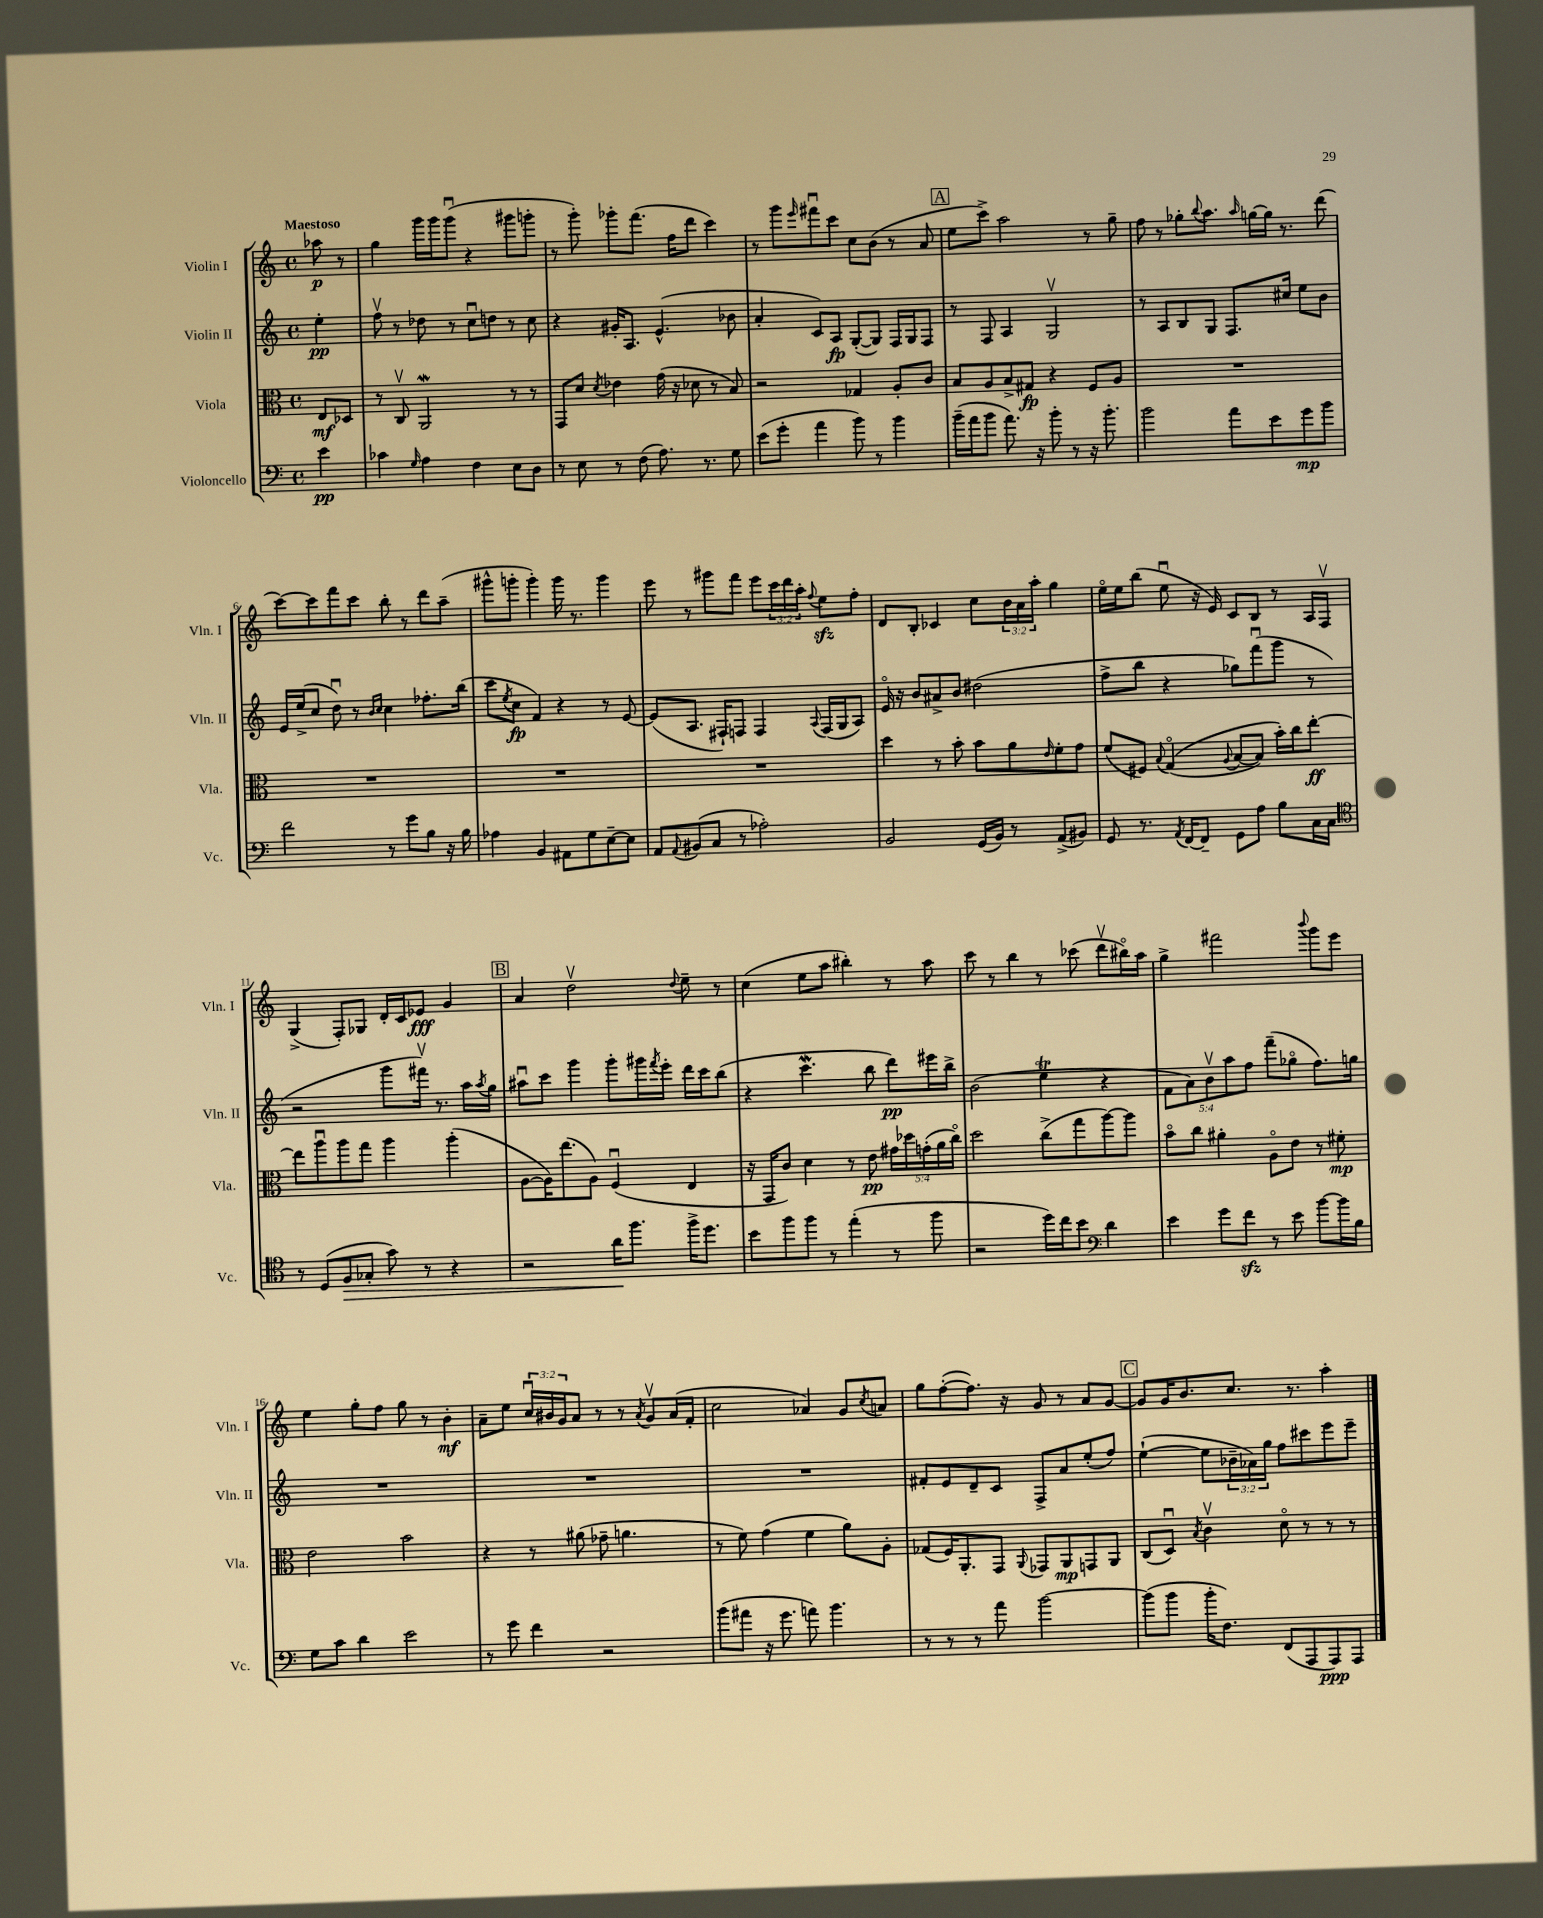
<<
\new StaffGroup <<
\new Staff = "s0" \with { instrumentName = "Violin I" shortInstrumentName = "Vln. I" } {
    \clef treble \key c \major \defaultTimeSignature \time 4/4 \override Staff.TupletNumber.text = #tuplet-number::calc-fraction-text \partial 4 \tempo "Maestoso"
    aes''8\p r8 |
    g''4 g'''16 g'''16 g'''8\downbow( r4 gis'''8 g'''8-. |
    r8 g'''8-.) ges'''8-. f'''8.( f''16 d'''8 c'''4) |
    r8 g'''8 \grace { e'''16 } fis'''8\downbow c'''8 c''8 b'8( r8 a'8 |
    \mark \markup { \box "A" } e''8 c'''8->) a''2 r8 g''8-- |
    f''8 r8 ges''8-. \appoggiatura { b''8 } a''8. \grace { a''16 } g''16~ g''16 r8. d'''8( |
    c'''8~) c'''8 f'''8 c'''8 b''8-. r8 d'''8 a''8--( |
    gis'''8-^ g'''8-. g'''4-.) g'''16 r8. g'''4 |
    e'''8 r8 gis'''8 f'''8 e'''8 \tuplet 3/2 { c'''16 d'''16 a''16-. } \appoggiatura { f''8 } e''8\sfz f''8-. |
    d'8 b8-. ces'4 c''8 \tuplet 3/2 { b'16 a'16 a''16-. } g''4 |
    e''16\flageolet e''16 b''8( e''8\downbow r16 e'16) c'8 b8 r8 a16 f16\upbow |
    g4->( f8-.) ges8 d'16-. c'16 ees'8\fff g'4 |
    \mark \markup { \box "B" } a'4 d''2\upbow \appoggiatura { d''8 } e''8-- r8 |
    c''4( e''8 a''8 bis''4-.) r8 a''8 |
    c'''8 r8 b''4 r8 ces'''8( d'''8\upbow bis''16\flageolet) a''16 |
    g''4-> fis'''2 \appoggiatura { b'''8 } g'''8 e'''8 |
    e''4 g''8-. f''8 g''8 r8 b'4-.\mf |
    a'8-- e''8 \tuplet 3/2 { c''16\downbow bis'16 g'16 } a'8 r8 r8 \acciaccatura { a'8 } g'8\upbow a'16( f'16-. |
    c''2 aes'4) g'8 \acciaccatura { c''8 } a'8 |
    g''8 f''8~-.( f''8.) r16 g'8 r8 a'8 g'8~ |
    \mark \markup { \box "C" } g'8 g'16 b'8. c''8. r8. a''4-. \bar "|." |
}
\new Staff = "s1" \with { instrumentName = "Violin II" shortInstrumentName = "Vln. II" } {
    \clef treble \key c \major \defaultTimeSignature \time 4/4 \override Staff.TupletNumber.text = #tuplet-number::calc-fraction-text \partial 4
    e''4-.\pp |
    f''8\upbow r8 des''8 r8 c''8\downbow d''8 r8 c''8 |
    r4 gis'16-. a8. e'4.-^( bes'8 |
    a'4-. c'8) a8\fp g8~-.( g8) f16 g16 f8 |
    \mark \markup { \box "A" } r8 f8 a4 g2\upbow |
    r8 a8 b8 g8 f8. cis''16 e''8 b'8 |
    e'16 e''16->( c''8 d''8\downbow) r8 \grace { b'16 c''16 } c''4 fes''8.-. b''16( |
    c'''8 \acciaccatura { e''8 } c''8\fp f'4) r4 r8 e'8~ |
    e'8( a8. fis16-!) f8 f4 \appoggiatura { a8 } f16( g16 a8) |
    e'16\flageolet r16 b'8 ais'8-> b'8 dis''2( |
    f''8-> b''8 r4 ges''8) f'''8\downbow( g'''8 r8 |
    r2 g'''8 fis'''16\upbow) r8. a''16 \acciaccatura { a''8 } g''16 |
    \mark \markup { \box "B" } ais''8\downbow c'''8 g'''4 g'''8-. gis'''16 \acciaccatura { f'''8 } e'''16-. d'''16 c'''16 b''8( |
    r4 c'''4.\mordent b''8 d'''8\pp) eis'''16 b''16-> |
    b'2( e''4\trill r4 |
    \tuplet 5/4 { f'8 a'8) b'8\upbow a''8 f''8 } f'''8--( ges''8\flageolet f''8.) g''16 |
    R1 |
    R1 |
    R1 |
    fis'8-. e'8 d'8-- c'8 f8-> a'8 e''8-.( f''8) |
    \mark \markup { \box "C" } e''4~-!( e''8 \tuplet 3/2 { bes'16-- aes'16) g''16 } f''8 cis'''8 e'''8 e'''8-- \bar "|." |
}
\new Staff = "s2" \with { instrumentName = "Viola" shortInstrumentName = "Vla." } {
    \clef alto \key c \major \defaultTimeSignature \time 4/4 \override Staff.TupletNumber.text = #tuplet-number::calc-fraction-text \partial 4
    e8\mf des8 |
    r8 c8\upbow a,2\mordent r8 r8 |
    g,8 d'8 \acciaccatura { d'8 } ees'4 g'16( r16 des'8 r8 b8) |
    r2 ges4 a8-. c'8 |
    \mark \markup { \box "A" } b8 a8 b8-> gis8\fp r4 f8 a8 |
    R1 |
    R1 |
    R1 |
    R1 |
    d''4 r8 b'8-. b'8 a'8 \grace { e'16 } f'8-. g'8 |
    f'8( fis8) \appoggiatura { b8 } g4\flageolet(\( \appoggiatura { a8 } b8~ b8) b'16-.\) c''16 e''8~-.\ff |
    e''8 a''8\downbow a''8 g''8 a''4 a''4-.( |
    \mark \markup { \box "B" } a8~ a16) e''8.( a8) f4\downbow( e4 |
    r16 g,16 c'8) d'4 r8 e'8\pp \tuplet 5/4 { gis'16 des''16 g'16-.( a'16 c''16\flageolet) } |
    d''2 c''8->( g''8 a''8~) a''8 |
    b'8\flageolet c''8 ais'4-. a8\flageolet e'8 r8 fis'8-.\mp |
    e'2 b'2 |
    r4 r8 ais'8( ges'8-- a'4. |
    r8 f'8) g'4( f'4 a'8) a8-. |
    ges8( f16) a,8.-. g,8 \appoggiatura { a,8 } ges,8 a,8\mp g,8 a,8 |
    \mark \markup { \box "C" } c8( d8\downbow) \acciaccatura { b8 } c'4\upbow d'8\flageolet r8 r8 r8 \bar "|." |
}
\new Staff = "s3" \with { instrumentName = "Violoncello" shortInstrumentName = "Vc." } {
    \clef bass \key c \major \defaultTimeSignature \time 4/4 \partial 4
    e'4\pp |
    ces'4 \grace { g16 } a4 f4 e8 d8 |
    r8 e8 r8 f8( a8.) r8. g8 |
    e'8( g'8-. a'4 b'8) r8 b'4 |
    \mark \markup { \box "A" } b'16--( a'16 b'8 a'8.) r16 b'8-. r8 r16 b'8.-. |
    b'2 a'8 e'8 g'8\mp b'8 |
    f'2 r8 g'8 b8 r16 b16 |
    aes4 b,4 ais,8 g8 e8~-- e8 |
    a,8 \appoggiatura { a,8 } bis,8( c8 r8 aes2-.) |
    b,2 g,16( b,16) r8 a,8->( bis,8) |
    g,8 r8. \acciaccatura { a,8 } f,16~ f,8-- g,8 a8 b8 c16 c16 |
    \clef tenor r8 d8( f8\> ges8-. g'8) r8 r4 |
    \mark \markup { \box "B" } r2 a'16\! f''8. f''16-> d''8. |
    b'8 f''8 f''8 r8 e''4-.( r8 f''8 |
    r2 d''16) c''16 b'8 \clef bass d'4 |
    e'4 g'8 f'8\sfz r8 e'8 b'8~ b'16 b16 |
    g8 c'8 d'4 e'2 |
    r8 g'8 f'4 r2 |
    b'8( ais'8 r16 g'8. a'8) b'4. |
    r8 r8 r8 a'8 b'2~ |
    \mark \markup { \box "C" } b'8( b'8 b'16-. f8.) f,8( a,,8 a,,8\ppp) a,,8 \bar "|." |
}
>>
>>
